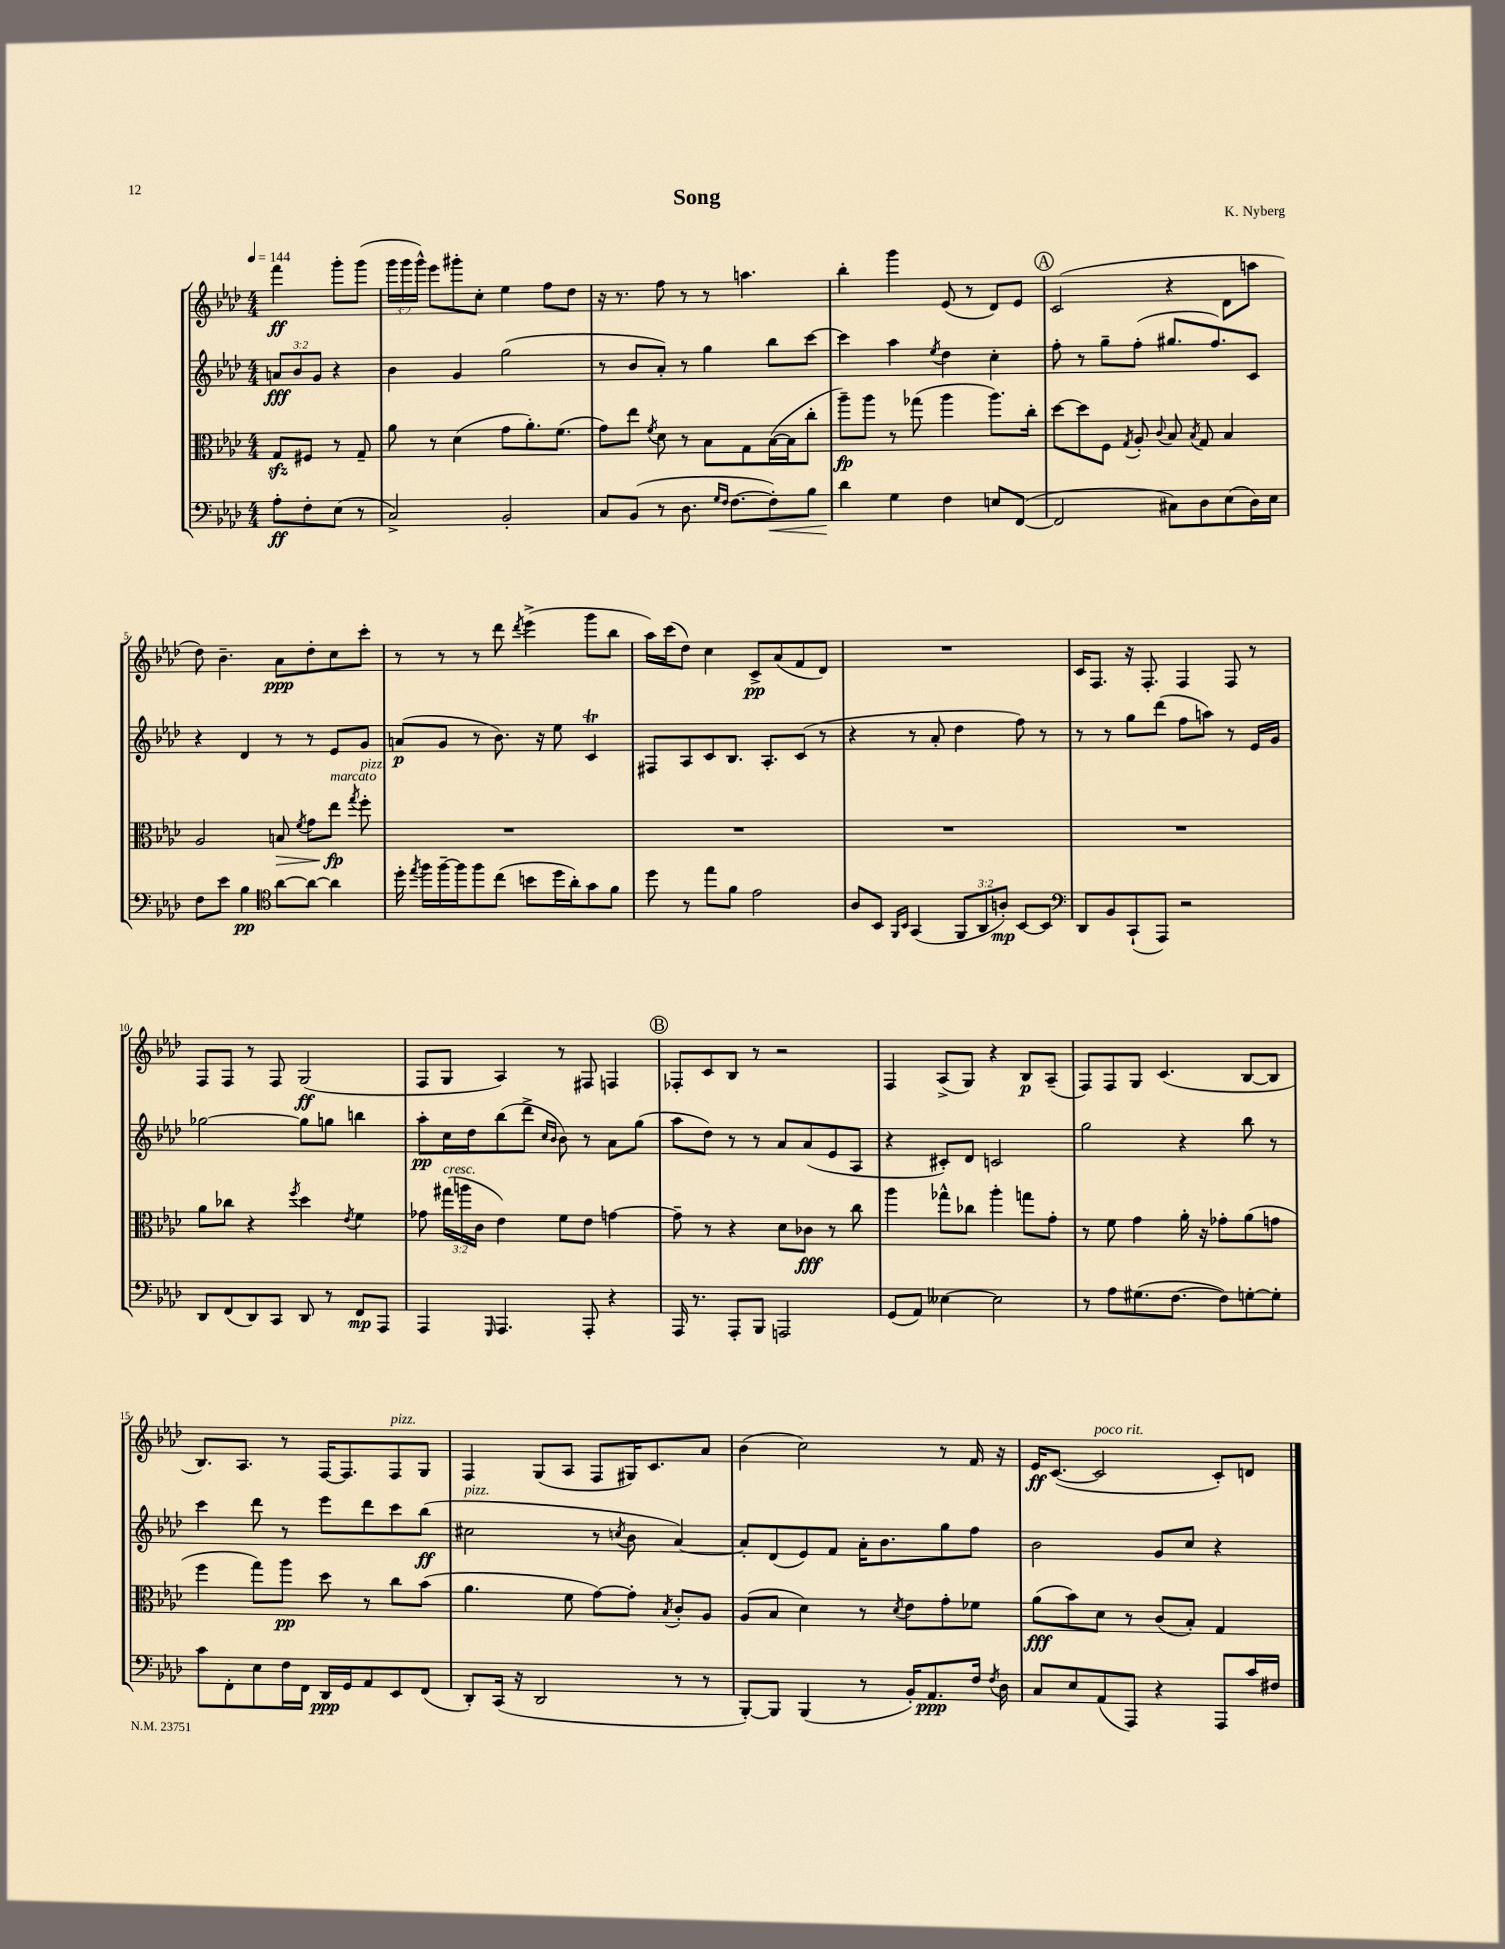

**kern	**dynam	**kern	**dynam	**kern	**dynam	**kern	**dynam
*part4	*part4	*part3	*part3	*part2	*part2	*part1	*part1
*staff4	*staff4	*staff3	*staff3	*staff2	*staff2	*staff1	*staff1
*clefF4	*	*clefC3	*	*clefG2	*	*clefG2	*
*k[b-e-a-d-]	*	*k[b-e-a-d-]	*	*k[b-e-a-d-]	*	*k[b-e-a-d-]	*
*M4/4	*	*M4/4	*	*M4/4	*	*M4/4	*
*MM144	*	*MM144	*	*MM144	*	*MM144	*
=	=	=	=	=	=	=	=
8A-'\L	ff	8Gzz/L	.	12an/L	fff	4fff\	ff
.	.	.	.	12b-/	.	.	.
8F'\	.	8F#X/J	.	.	.	.	.
.	.	.	.	12g/J	.	.	.
(8E-\J	.	8r	.	4r	.	8ggg'\L	.
8r	.	8G~/	.	.	.	(8ggg\J	.
=1	=1	=1	=1	=1	=1	=1	=1
2C^/)	.	8a-\	.	4b-\	.	24ggg\LL	.
.	.	.	.	.	.	24ggg\	.
.	.	.	.	.	.	24ggg^^\JJ)	.
.	.	8r	.	.	.	8eee-\L	.
.	.	(4d-\	.	4g/	.	8ggg#X'\	.
.	.	.	.	.	.	8cc'\J	.
2BB-'/	.	8g\L	.	(2gg\	.	4ee-\	.
.	.	8.a-'\)	.	.	.	.	.
.	.	.	.	.	.	8ff\L	.
.	.	(8.f\J	.	.	.	.	.
.	.	.	.	.	.	8dd-\J	.
=2	=2	=2	=2	=2	=2	=2	=2
8C/L	.	8g\L)	.	8r	.	16r	.
.	.	.	.	.	.	8.r	.
(8BB-/J	.	8ee-\J	.	8b-/L	.	.	.
.	.	8qf/	.	.	.	.	.
8r	.	8d-\	.	8a-'/J)	.	8ff\	.
8.D-\	.	8r	.	8r	.	8r	.
.	.	8B-\L	.	4gg\	.	8r	.
16qqG/LL	.	.	.	.	.	.	.
16qqF/JJ	.	.	.	.	.	.	.
[8.F\L	.	.	.	.	.	.	.
.	.	8G\	.	.	.	4.aan\	.
!	!LO:HP:b	!	!	!	!	!	!
8F'\])	<	([16B-\L	.	8bb-\L	.	.	.
.	.	16B-\J]	.	.	.	.	.
8B-\J	.	8cc'\J	.	[8ccc\J	.	.	.
=3	=3	=3	=3	=3	=3	=3	=3
4d-\	.	8aa-~\L)	fp	4ccc\]	.	4bb-'\	.
.	.	8aa-\J	.	.	.	.	.
4G\	[	8r	.	4aa-\	.	4ggg\	.
.	.	(8gg-X\	.	.	.	.	.
.	.	.	.	8qee-/	.	.	.
4F\	.	4aa-\	.	4dd-\	.	(8e-/	.
.	.	.	.	.	.	8r	.
8En/L	.	8.aa-\L)	.	4cc'\	.	8d-/L)	.
([8FF/J	.	.	.	.	.	8e-/J	.
.	.	16cc'\Jk	.	.	.	.	.
!!LO:REH:place=s1:t=A
=4	=4	=4	=4	=4	=4	=4	=4
2FF/]	.	[8dd-\L	.	8ff'\	.	(2c/	.
.	.	8dd-\]	.	8r	.	.	.
.	.	8F\J	.	8gg~\L	.	.	.
.	.	8qG/	.	.	.	.	.
.	.	8A-'/	.	(8ff'\J	.	.	.
.	.	8qqc/	.	.	.	.	.
8C#X\L)	.	8B-/	.	8.gg#X/L	.	4r	.
.	.	8qB-/	.	.	.	.	.
8D-\	.	8G/	.	.	.	.	.
.	.	.	.	8.ff/)	.	.	.
(8E-\	.	4B-/	.	.	.	8d-\L	.
16D-\L)	.	.	.	8c/J	.	8aan\J	.
16E-\JJ	.	.	.	.	.	.	.
!!LO:LB:g=z
=5	=5	=5	=5	=5	=5	=5	=5
8F\L	.	2A-/	.	4r	.	8dd-\)	.
8e-\J	.	.	.	.	.	4.b-~\	.
4B-\	pp	.	.	4d-/	.	.	.
*clefC4	*	*	*	*	*	*	*
!	!	!	!LO:HP:b	!	!	!	!
[8a-\L	.	8Bn/	>	8r	.	8a-\L	ppp
.	.	8qf/	.	.	.	.	.
8a-\J_	.	8g\L	.	8r	.	8dd-'\	.
!	!	!LO:TX:a:i:t=marcato	!	!	!	!	!
4a-\]	.	8ee-\J	fp	8e-/L	.	8cc\	.
.	.	8qgg/	.	.	.	.	.
!	!	!LO:TX:a:i:t=pizz.	!	!	!	!	!
.	.	8ff'\	]	8g/J	.	8ccc'\J	.
=6	=6	=6	=6	=6	=6	=6	=6
16dd-'\	.	1r	.	(8an/L	p	8r	.
8qee-/	.	.	.	.	.	.	.
16ff\LL	.	.	.	.	.	.	.
[16ff~\	.	.	.	8g/J	.	8r	.
16ff\J]	.	.	.	.	.	.	.
8ff\	.	.	.	8r	.	8r	.
(8cc\J	.	.	.	8.b-\)	.	8ddd-\	.
.	.	.	.	.	.	8qddd-/	.
8bn\L	.	.	.	.	.	(4eee-^\	.
.	.	.	.	16r	.	.	.
16dd-\L	.	.	.	8ee-\	.	.	.
16a-'\J)	.	.	.	.	.	.	.
8g\	.	.	.	4ct/	.	8ggg\L	.
8f\J	.	.	.	.	.	8bb-\J	.
=7	=7	=7	=7	=7	=7	=7	=7
8dd-\	.	1r	.	8F#X/L	.	16aa-\LL)	.
.	.	.	.	.	.	(16ccc\J	.
8r	.	.	.	8A-/	.	8dd-\J)	.
8ee-\L	.	.	.	8c/	.	4cc\	.
8f\J	.	.	.	8.B-/J	.	.	.
2e-\	.	.	.	.	.	8c^/L	pp
.	.	.	.	8.A-'/L	.	.	.
.	.	.	.	.	.	(8a-/	.
.	.	.	.	(8c/J	.	8f/	.
.	.	.	.	8r	.	8d-/J)	.
=8	=8	=8	=8	=8	=8	=8	=8
8A-/L	.	1r	.	4r	.	1r	.
8BB-/J	.	.	.	.	.	.	.
16qqFF/LL	.	.	.	.	.	.	.
16qqBB-/JJ	.	.	.	.	.	.	.
(4GG/	.	.	.	8r	.	.	.
.	.	.	.	8a-'/	.	.	.
12FF/L	.	.	.	4dd-\	.	.	.
12AA-/	.	.	.	.	.	.	.
12An'/J)	mp	.	.	.	.	.	.
[8BB-/L	.	.	.	8ff\)	.	.	.
8BB-/J]	.	.	.	8r	.	.	.
=9	=9	=9	=9	=9	=9	=9	=9
*clefF4	*	*	*	*	*	*	*
8DD-/L	.	1r	.	8r	.	16c/KL	.
.	.	.	.	.	.	8.F/J	.
8BB-/	.	.	.	8r	.	.	.
(8CC`/	.	.	.	8gg\L	.	16r	.
.	.	.	.	.	.	8.F'/	.
8AAA-/J)	.	.	.	(8ddd-\J	.	.	.
2r	.	.	.	8ff\L	.	4F/	.
.	.	.	.	8aan\J)	.	.	.
.	.	.	.	8r	.	8F/	.
.	.	.	.	16e-/LL	.	8r	.
.	.	.	.	16g/JJ	.	.	.
!!LO:LB:g=z
=10	=10	=10	=10	=10	=10	=10	=10
8DD-/L	.	8a-\L	.	[2gg-X\	.	8F/L	.
(8FF/	.	8cc-X\J	.	.	.	8F/J	.
8DD-/)	.	4r	.	.	.	8r	.
8CC/J	.	.	.	.	.	8F/	.
.	.	8qff/	.	.	.	.	.
8DD-/	.	4dd-\	.	8gg-\L]	.	(2G/	ff
8r	.	.	.	8ggn\J	.	.	.
.	.	8qe-/	.	.	.	.	.
8FF/L	mp	4f\	.	4bbn\	.	.	.
8AAA-/J	.	.	.	.	.	.	.
=11	=11	=11	=11	=11	=11	=11	=11
4AAA-/	.	8g-X\	.	8aa-'\L	pp	8F/L	.
!	!	!LO:TX:a:i:t=cresc.	!	!	!	!	!
.	.	(24gg#X\LL	.	16cc\L	.	8G/J	.
.	.	24aan\	.	.	.	.	.
.	.	.	.	16dd-\J	.	.	.
.	.	24c\JJ	.	.	.	.	.
16qqGGG/	.	.	.	.	.	.	.
4.AAA-/	.	4e-\)	.	(8bb-\	.	4A-/)	.
.	.	.	.	8ddd-^\J	.	.	.
.	.	.	.	16qqcc/LL	.	.	.
.	.	.	.	16qqb-/JJ	.	.	.
.	.	8f\L	.	8b-\)	.	8r	.
8AAA-'/	.	8e-\J	.	8r	.	8F#X/	.
4r	.	[4gn\	.	8a-\L	.	4Fn/	.
.	.	.	.	(8gg\J	.	.	.
!!LO:REH:place=s1:t=B
=12	=12	=12	=12	=12	=12	=12	=12
16AAA-/	.	8g~\]	.	8aa-\L	.	8F-X'/L	.
8.r	.	.	.	.	.	.	.
.	.	8r	.	8dd-\J)	.	8c/	.
8AAA-'/L	.	4r	.	8r	.	8B-/J	.
8BBB-/J	.	.	.	8r	.	8r	.
2AAAn/	.	8d-\L	.	8a-/L	.	2r	.
.	.	8c-X\J	fff	(8a-/	.	.	.
.	.	8r	.	8e-/	.	.	.
.	.	8cc\	.	8A-/J	.	.	.
=13	=13	=13	=13	=13	=13	=13	=13
(8GG/L	.	4aa-\	.	4r	.	4F/	.
8AA-/J)	.	.	.	.	.	.	.
[4E--X\	.	8gg-X^^\L	.	8c#X'/L)	.	(8A-^/L	.
.	.	8cc-X\J	.	8d-/J	.	8G/J)	.
2E--\]	.	4aa-'\	.	2cn/	.	4r	.
.	.	8ggn\L	.	.	.	8B-/L	p
.	.	8g'\J	.	.	.	(8A-~/J	.
=14	=14	=14	=14	=14	=14	=14	=14
8r	.	8r	.	2gg\	.	8F/L)	.
8A-\L	.	8f\	.	.	.	8F/	.
(8.G#X\	.	4g\	.	.	.	8G/J	.
.	.	.	.	.	.	(4.c/	.
[8.F\J	.	.	.	.	.	.	.
.	.	16a-'\	.	4r	.	.	.
.	.	16r	.	.	.	.	.
8F\L])	.	8g-X'\L	.	.	.	.	.
[8Gn'\	.	(8a-\	.	8bb-\	.	[8B-/L	.
8G'\J]	.	8gn\J	.	8r	.	8B-/J]	.
!!LO:LB:g=z
=15	=15	=15	=15	=15	=15	=15	=15
8c\L	.	4ff\	.	4ccc\	.	8.B-/L)	.
8FF'\	.	.	.	.	.	.	.
.	.	.	.	.	.	8.A-/J	.
8E-\	.	8gg\L)	.	8ddd-\	.	.	.
16F\L	.	8aa-\J	pp	8r	.	8r	.
16FF\JJ	.	.	.	.	.	.	.
16DD-/LL	ppp	8dd-\	.	8eee-\L	.	[16F/KL	.
16GG/J	.	.	.	.	.	8.F/]	.
8AA-/	.	8r	.	8ddd-\	.	.	.
!	!	!	!	!	!	!LO:TX:a:i:t=pizz.	!
8EE-/	.	8cc\L	.	8ccc\	.	8F/	.
(8FF/J	.	(8b-\J	.	(8bb-\J	ff	8G/J	.
=16	=16	=16	=16	=16	=16	=16	=16
!	!	!	!	!LO:TX:a:i:t=pizz.	!	!	!
8DD-'/L)	.	4.a-\	.	2cc#X\	.	4F/	.
(16CC/Jk	.	.	.	.	.	.	.
16r	.	.	.	.	.	.	.
2DD-/	.	.	.	.	.	(8G/L	.
.	.	8f\	.	.	.	8A-/J	.
.	.	[8g\L)	.	8r	.	8F/L	.
.	.	.	.	8qccn/	.	.	.
.	.	8g'\J]	.	8b-\	.	16G#X/K)	.
.	.	.	.	.	.	8.c/	.
.	.	8qB-/	.	.	.	.	.
8r	.	8c'/L	.	[4a-/)	.	.	.
8r	.	8A-/J	.	.	.	8a-/J	.
=17	=17	=17	=17	=17	=17	=17	=17
[8BBB-'/L)	.	(8A-/L	.	8a-'/L]	.	(4b-\	.
8BBB-/J]	.	8B-/J	.	(8d-/	.	.	.
(4BBB-/	.	4d-\)	.	8e-/)	.	2cc\)	.
.	.	.	.	8f/J	.	.	.
8r	.	8r	.	16a-'\KL	.	.	.
.	.	.	.	8.b-\	.	.	.
.	.	8qd-/	.	.	.	.	.
16BB-'/KL)	.	8e-\L	.	.	.	.	.
8.AA-/	ppp	.	.	.	.	.	.
.	.	8g'\	.	8gg\	.	8r	.
16F/Jk	.	8f-X\J	.	8ff\J	.	16f/	.
8qF/	.	.	.	.	.	.	.
16D-\	.	.	.	.	.	16r	.
=18	=18	=18	=18	=18	=18	=18	=18
8C/L	.	(8a-\L	fff	2b-\	.	16e-/KL	ff
.	.	.	.	.	.	([8.c/J	.
8E-/	.	8b-\)	.	.	.	.	.
!	!	!	!	!	!	!LO:TX:a:i:t=poco rit.	!
(8AA-/	.	8d-\J	.	.	.	2c/]	.
8AAA-/J)	.	8r	.	.	.	.	.
4r	.	(8c/L	.	8g/L	.	.	.
.	.	8B-'/J)	.	8cc/J	.	.	.
8AAA-/L	.	4G/	.	4r	.	8c'/L)	.
16c/L	.	.	.	.	.	8dn/J	.
16F#X/JJ	.	.	.	.	.	.	.
==	==	==	==	==	==	==	==
*-	*-	*-	*-	*-	*-	*-	*-
